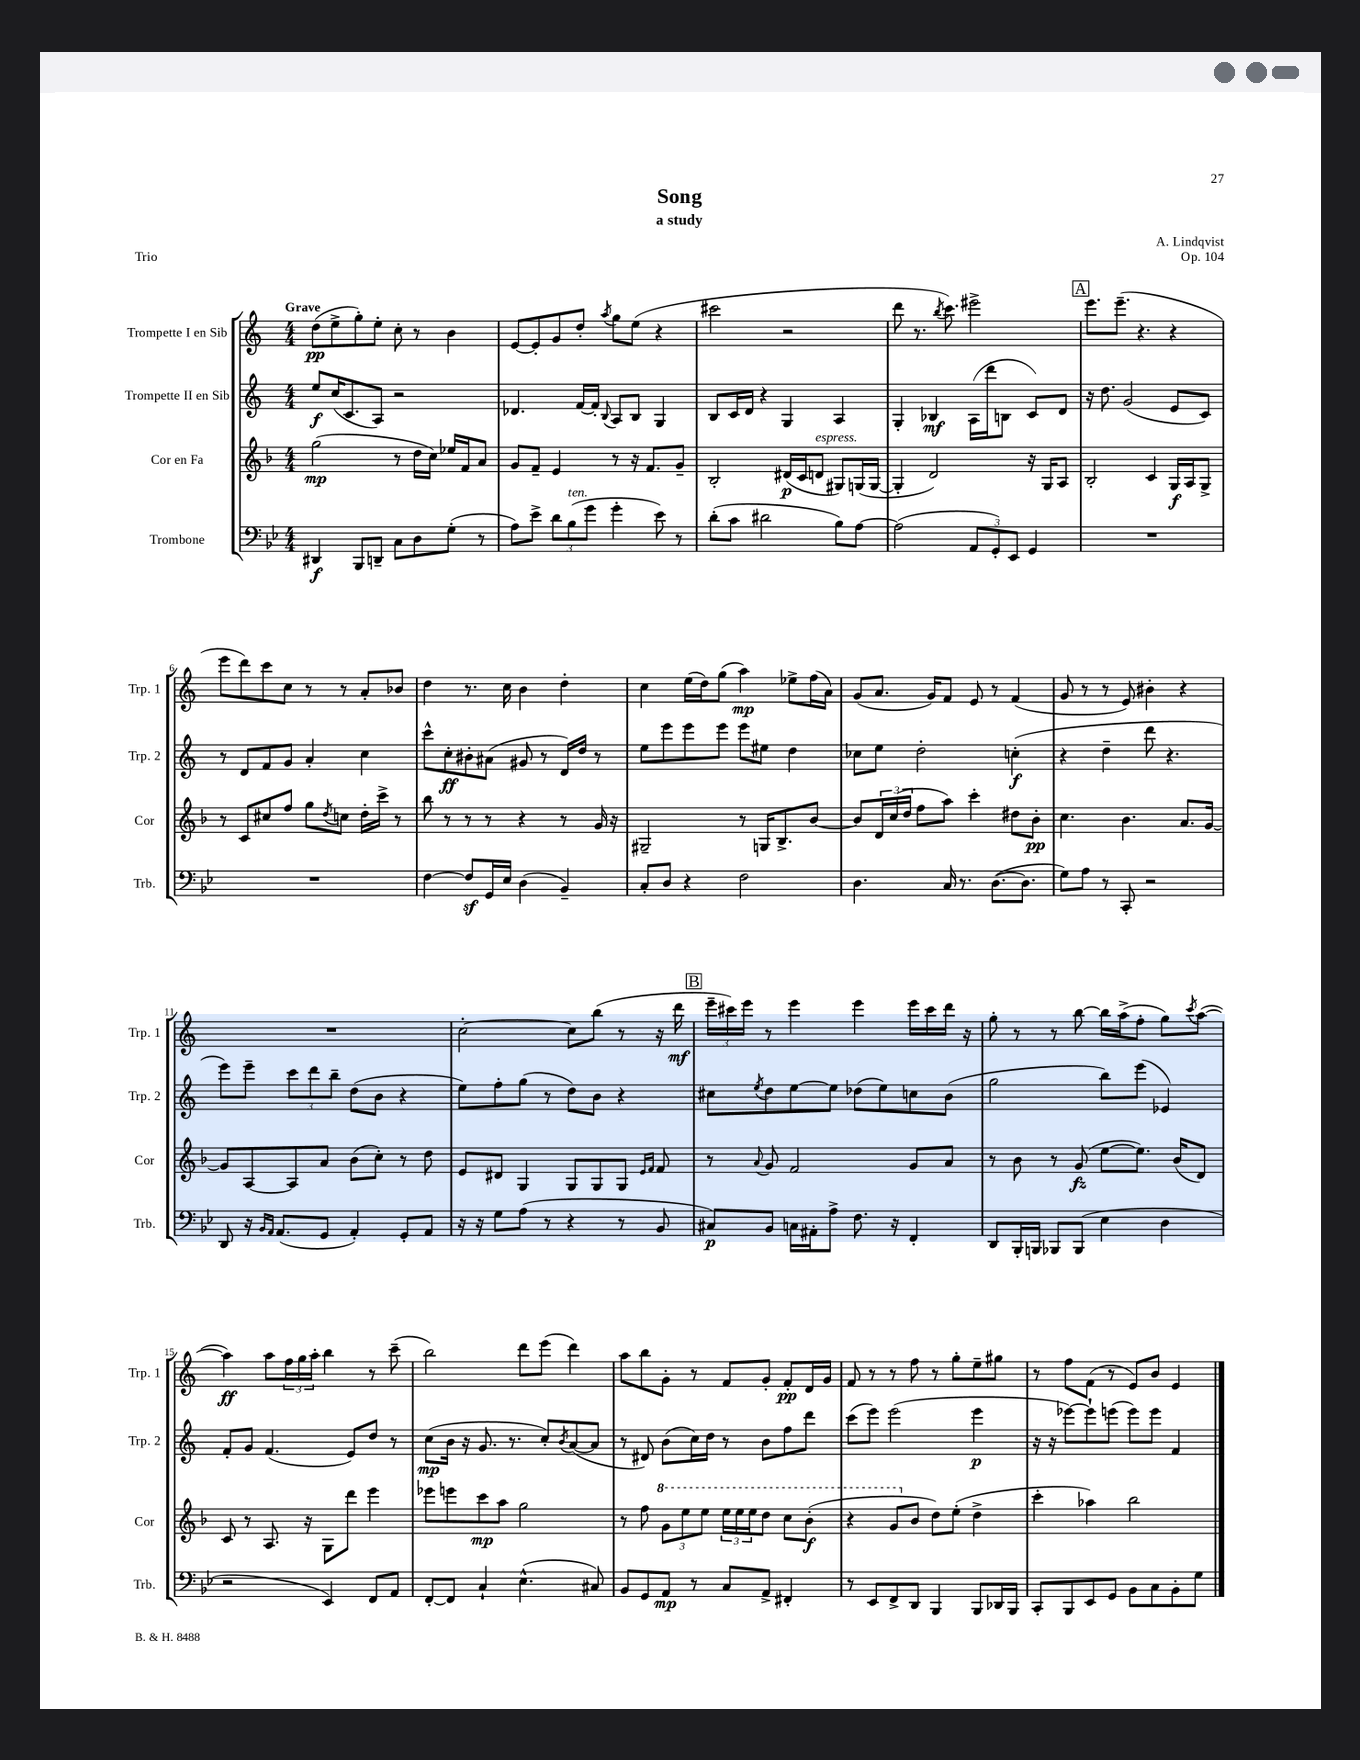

**kern	**kern	**kern	**kern
*staff4	*staff3	*staff2	*staff1
*clefF4	*clefG2	*clefG2	*clefG2
*k[b-e-]	*k[b-]	*k[]	*k[]
*M4/4	*M4/4	*M4/4	*M4/4
4DD#	(2gg	8ee	(8dd
.	.	(16cc	8ee^
.	.	8.c	.
8BBB-	.	.	8gg')
8DD~	.	8A)	8ee'
8C	8r	2r	8cc'
8D	16dd	.	8r
.	16cc)	.	.
(8G'	16ee-	.	4b
.	16f	.	.
8r	8a	.	.
=	=	=	=
8A)	8g	4.d-	[8e
8e-^	8f~	.	8e']
12d	4e	.	8g
(12B-	.	.	.
.	.	[16f	8dd'
12g	.	.	.
.	.	16f']	.
.	.	8qqB	8qaa
4g'	8r	8A	8gg
.	16r	8B	(8ee
.	8.f	.	.
8e-)	.	4G	4r
8r	8g~	.	.
=	=	=	=
(8d'	2B-'	8B	2ccc#
8c	.	16c	.
.	.	16d	.
2d#	.	4r	.
.	(16d#	4G	2r
.	16c	.	.
.	8d	.	.
8B-)	8G#)	4A	.
[8A	(16G	.	.
.	[16G	.	.
=	=	=	=
(2A]	4G']	4G'	8ddd
.	.	.	8.r
.	2d)	4B-	.
.	.	.	8qbb
.	.	.	8.ccc)
12AA	.	(16A	2eee#^
.	.	16ddd'	.
12GG')	.	.	.
.	.	8B	.
12EE-	.	.	.
4GG	16r	8c)	.
.	16G	.	.
.	8A	8d	.
=	=	=	=
1r	2B-'	16r	8.eee
.	.	8.dd	.
.	.	.	(8.eee~
.	.	(2g	.
.	.	.	4.r
.	4c	.	.
.	16G	8e	4r
.	16A	.	.
.	8G^	8c)	.
=	=	=	=
1r	8r	8r	8eee
.	8c	8d	8ddd)
.	8cc#	8f	8ccc
.	8ff	8g	8cc
.	8gg	4a'	8r
.	8qdd	.	.
.	8cc	.	8r
.	16dd'	4cc	8a'
.	16ccc^	.	.
.	8r	.	8b-
=	=	=	=
[4F	8bb-	8ccc^^	4dd
.	8r	8cc'	.
8F]	8r	8b#'	8.r
16GG	8r	(8a#	.
16E-	.	.	16cc
(4D	4r	8g#	4b
.	.	8r	.
4BB-~)	8r	16d)	4dd'
.	.	16dd	.
.	16g	8r	.
.	16r	.	.
=	=	=	=
8C'	2G#~	8ee	4cc
8D	.	8eee	.
4r	.	8eee	(16ee
.	.	.	16dd)
.	.	8eee	(8gg
2F	8r	8eee	4aa)
.	16G	8ee#	.
.	8.B-^	.	.
.	.	4dd	8ee-^
.	[8b-	.	(16ff
.	.	.	16a)
=	=	=	=
4.D	8b-]	8cc-	(8g
.	24d	8ee	8.a
.	(24cc	.	.
.	24dd	.	.
.	8ff	2dd'	.
.	.	.	16g)
16C	8aa)	.	8f
8.r	.	.	.
.	4ccc'	.	8e
([8.D	.	.	8r
.	8dd#	(4cc'	(4f
8.D]	.	.	.
.	8b-'	.	.
=	=	=	=
8G)	4.cc	4r	8g
8A	.	.	8r
8r	.	4dd~	8r
8CC'	4.b-	.	8e)
2r	.	8ddd	4b#'
.	.	4.r	.
.	8.a	.	4r
.	[16g	.	.
=	=	=	=
8DD	8g]	8eee)	1r
16r	[8A	8eee~	.
16qqBB-	.	.	.
16qqAA	.	.	.
(8.AA	.	.	.
.	8A]	12ccc	.
.	.	12ddd	.
8GG	8a	.	.
.	.	12bb~	.
4AA')	(8b-	(8dd	.
.	8cc')	8b	.
8GG'	8r	4r	.
8AA	8dd	.	.
=	=	=	=
16r	8e	8ee)	[2cc'
16r	.	.	.
8G	8d#	8ff'	.
(8A	4G	(8gg	.
8r	.	8r	.
4r	8G	8dd)	8cc]
.	8G	8b	(8bb
8r	8G	4r	8r
.	16qqe	.	.
.	16qqf	.	.
8BB-	8f	.	16r
.	.	.	16ddd
=	=	=	=
8C#)	8r	8cc#	24eee~
.	.	.	24ccc#)
.	.	.	24eee
.	8qqa	8qee	.
8BB-	8g	8dd	8r
16C	2f	[8ee	4eee
16AA#'	.	.	.
8A^	.	8ee]	.
8.F	.	(8dd-	4eee
.	.	8ee)	.
16r	.	.	.
4FF'	8g	8cc	16eee
.	.	.	16ccc#
.	8a	(8b	16ddd
.	.	.	16r
=	=	=	=
8DD	8r	2gg	8gg'
16BBB-'	8b-	.	8r
16BBB	.	.	.
8BBB-	8r	.	8r
(8BBB-	(8g	.	[8bb
4E-	[8ee	8bb)	16bb]
.	.	.	(16aa^
.	8.ee])	(8eee	8ff'
4D	.	4e-)	8gg)
.	(16b-	.	.
.	.	.	8qccc
.	8d)	.	([8aa
=	=	=	=
2r	8c	8f'	4aa])
.	8r	8g	.
.	8.A	(4.f	8aa
.	.	.	24ff
.	.	.	24gg
.	16r	.	.
.	.	.	24aa'
4EE-)	8G	.	4bb
.	8ddd	8e)	.
8FF	4eee	8dd	8r
8AA	.	8r	(8ccc~
=	=	=	=
[8FF'	8eee-	(8cc	2bb)
8FF]	8eee	16b	.
.	.	16r	.
4C`	8ccc	8.g	.
.	8aa	.	.
.	.	8.r	.
(4.E-^^	2gg	.	8ddd
.	.	8cc')	(8eee
.	.	8qb	.
.	.	([8a	4ddd)
8C#)	.	8a]	.
=	=	=	=
8BB-	8r	8r	8aa
8GG	8ff	8d#)	8bb
8AA	12gg	(8b	8g'
.	12eee	.	.
8r	.	16cc)	8r
.	12eee	.	.
.	.	16dd	.
8C	24eee	8r	8f
.	24eee	.	.
.	24eee	.	.
8AA^	8ddd	8b	8g'
4FF#'	8ccc	8ff	8f'
.	(8bb-'	8ddd	16d
.	.	.	16g
=	=	=	=
8r	4r	(8ccc	8f
8EE-	.	8eee)	8r
8FF^	8gg	(2eee	8r
8DD	8b-	.	8ff
4BBB-	8dd)	.	8r
.	(8ee'	.	8gg'
8BBB-	4dd^	4eee	8ee~
16DD-	.	.	8gg#
16BBB-	.	.	.
=	=	=	=
8CC'	4ccc'	16r	8r
.	.	16r	.
8BBB-	.	[8eee-)	8ff
8EE-	4aa-)	8eee-`]	(8f
8GG	.	(8eee	8r
8BB-	2bb-	8eee)	8e)
8C	.	8eee	8b
8BB-'	.	4f	4e
8G	.	.	.
==	==	==	==
*-	*-	*-	*-
